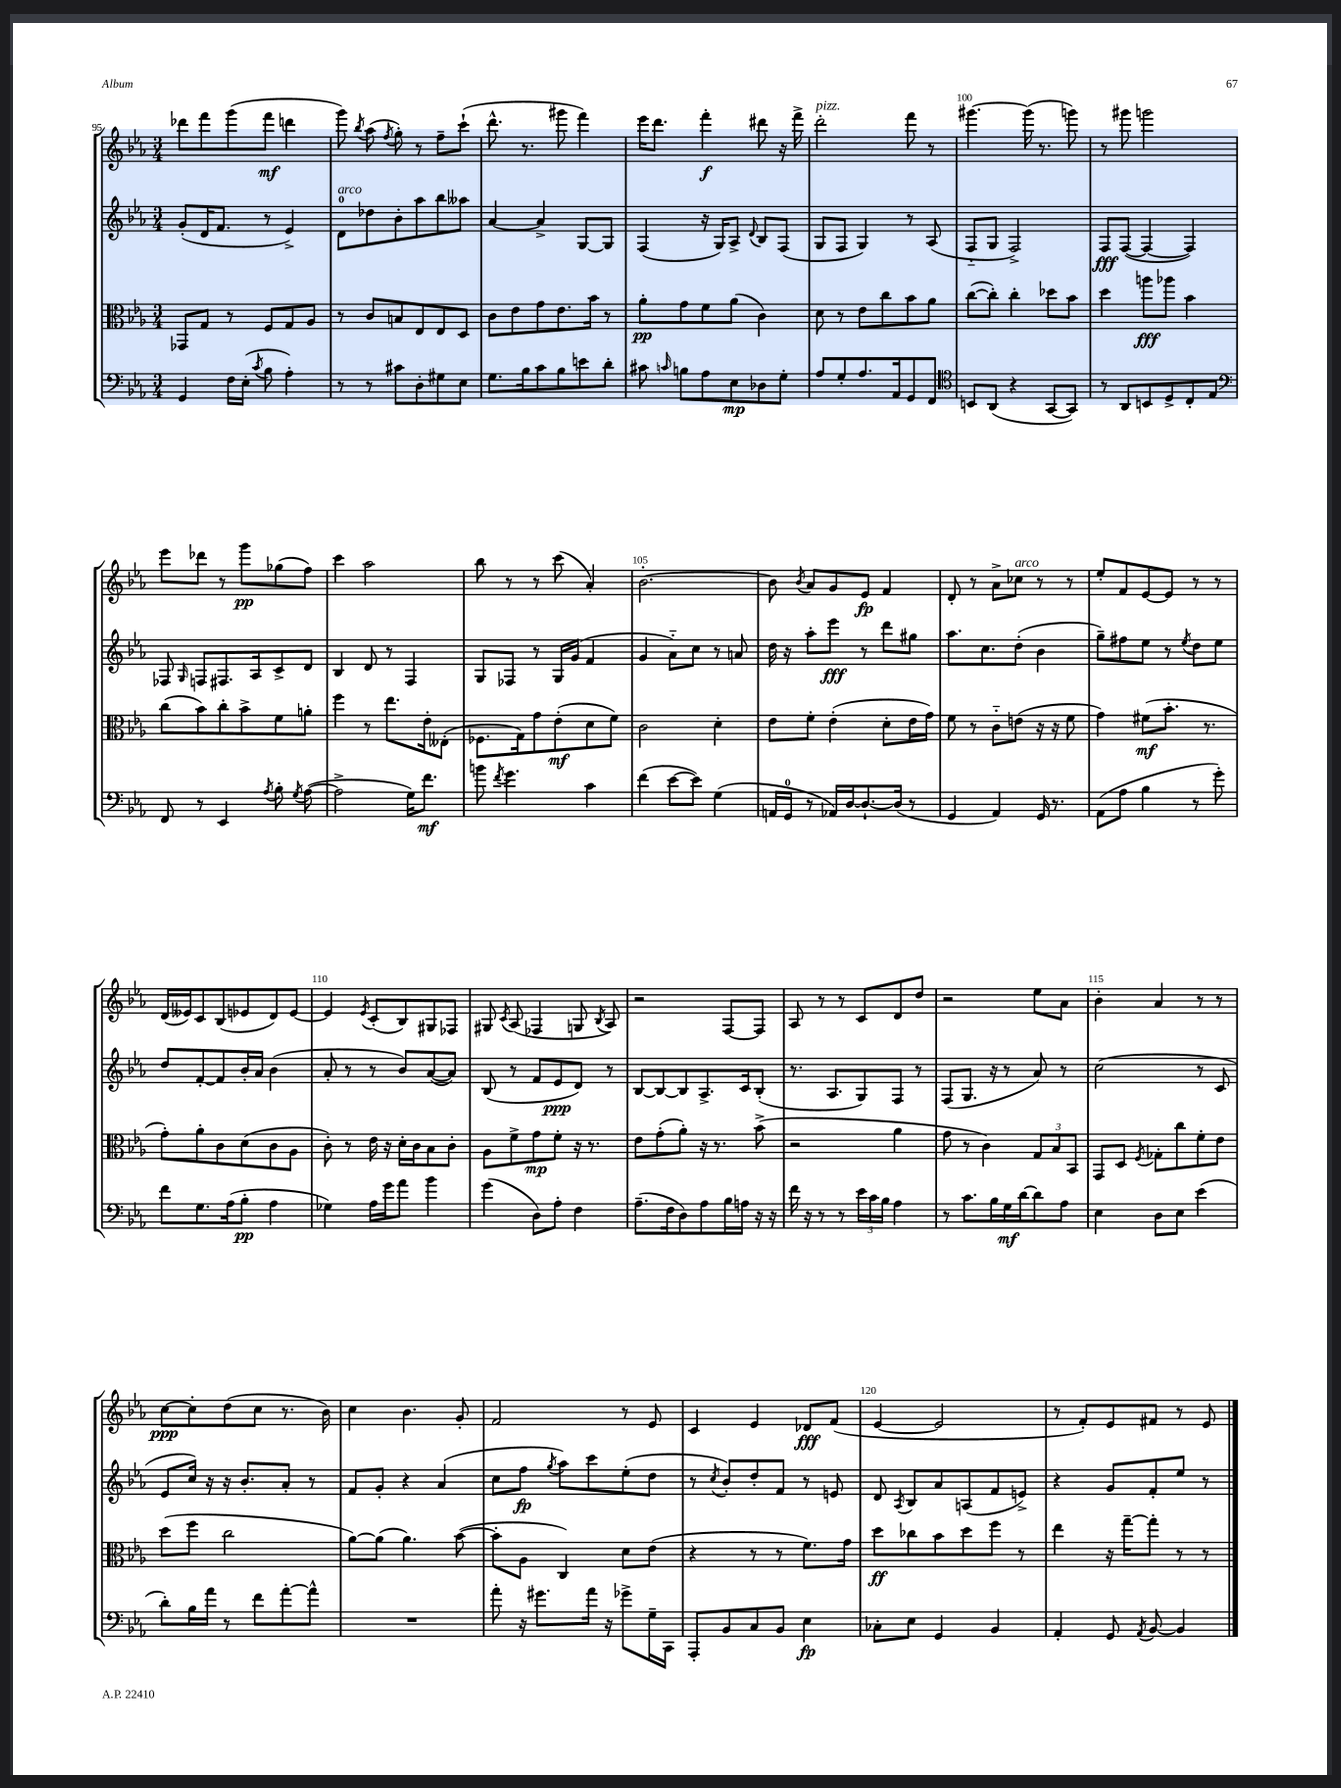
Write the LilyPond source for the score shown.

<<
\new StaffGroup <<
\new Staff = "s0" {
    \clef treble \key ees \major \numericTimeSignature \time 3/4
    \autoBeamOff des'''8[ f'''8 g'''8( f'''8]\mf d'''4 |
    g'''8) \acciaccatura { bes''8 } aes''8( \acciaccatura { f''8 } g''8-.) r8 f''8[-- c'''8]-!( |
    d'''8.-^ r8. gis'''8 f'''4) |
    ees'''16[ d'''8.] f'''4-.\f dis'''8 r16 f'''16-> |
    d'''2-.^\markup { \italic "pizz." } f'''8 r8 |
    gis'''4.~ gis'''16( r8. g'''8) |
    r8 gis'''8 g'''2 |
    ees'''8[ des'''8] r8 g'''8[\pp ges''8( f''8]) |
    c'''4 aes''2 |
    bes''8 r8 r8 c'''8( aes'4-.) |
    bes'2.~-. |
    bes'8 \acciaccatura { bes'8 } aes'8[ g'8 ees'8]\fp f'4 |
    d'8-. r8 aes'8[-> ces''8]^\markup { \italic "arco" } r8 r8 |
    ees''8[-. f'8 ees'8~ ees'8] r8 r8 |
    d'16[( eeses'16) c'8 bes8( ees'8 d'8) ees'8]~ |
    ees'4 \acciaccatura { ees'8 } c'8[-.( bes8) gis8 fes8] |
    gis8 \acciaccatura { c'8 } aes8( fes4 g8 \acciaccatura { bes8 } aes8) |
    r2 f8[~ f8] |
    aes8 r8 r8 c'8[ d'8 d''8] |
    r2 ees''8[ aes'8] |
    bes'4-. aes'4 r8 r8 |
    c''8[~\ppp c''8-. d''8( c''8] r8. bes'16) |
    c''4 bes'4. g'8-. |
    f'2 r8 ees'8 |
    c'4 ees'4 des'8[\fff f'8]( |
    ees'4~ ees'2 |
    r8 f'8[-.) ees'8 fis'8] r8 ees'8 \bar "|." |
}
\new Staff = "s1" {
    \clef treble \key ees \major \numericTimeSignature \time 3/4
    \autoBeamOff g'8[-.( d'16 f'8.] r8 ees'4->) |
    d'8[-0^\markup { \italic "arco" } des''8 bes'8-. aes''8 bes''8 aeses''8] |
    aes'4~ aes'4-> g8[~ g8] |
    f4( r16 g16[) aes8]-> \appoggiatura { d'8 } bes8[ f8]( |
    g8[ f8] g4) r8 aes8( |
    f8[-_ g8] f2->) |
    f8[\fff f8]~( f4~ f4) |
    fes8 \grace { g16 } f8[ fis8. aes16 c'8-> d'8] |
    bes4 d'8 r8 f4 |
    g8[ fes8] r8 g16[ g'16]( f'4 |
    g'4 aes'8[-_) c''8] r8 a'8 |
    d''16 r16 aes''8[-. ees'''8]\fff r8 d'''8[ gis''8] |
    aes''8.[ c''8. d''8]-.( bes'4 |
    g''8[--) fis''8 ees''8] r8 \acciaccatura { ees''8 } d''8[ ees''8] |
    d''8[ f'8~-. f'8 bes'16-. aes'16] bes'4( |
    aes'8-. r8 r8 bes'8[) aes'8~( aes'8]) |
    bes8( r8 f'8[ ees'8\ppp d'8]) r8 |
    bes8[~ bes8~ bes8 aes8.-> c'16 bes8]-.( |
    r8. aes8.[ g8) f8] r8 |
    f8[( g8.] r16 r8 aes'8) r8 |
    c''2( r8 c'8 |
    ees'8[ c''16]) r16 r16 bes'8.[-. aes'8]-. r8 |
    f'8[ g'8]-. r4 aes'4( |
    c''8[ f''8]\fp \acciaccatura { g''8 } aes''8[) c'''8 ees''8-.( d''8] |
    r8 \acciaccatura { c''8 } bes'8[-.) d''8-. f'8] r8 e'8 |
    d'8 \acciaccatura { aes8 } bes8[ aes'8 a8( f'8 e'8]->) |
    r4 g'8[ f'8-. ees''8] r8 \bar "|." |
}
\new Staff = "s2" {
    \clef alto \key ees \major \numericTimeSignature \time 3/4
    \autoBeamOff ges,8[ g8] r8 f8[ g8 aes8] |
    r8 c'8[ b8 ees8 ees8 d8] |
    c'8[ ees'8 g'8 ees'8. bes'16] r8 |
    aes'8[-.\pp g'8 f'8 aes'8]( c'4) |
    d'8 r8 ees'8[ c''8 bes'8 aes'8] |
    c''8[~( c''8]-.) c''4-. des''8[ bes'8] |
    d''4 a''8[\fff aes''8] bes'4 |
    c''8[( bes'8) c''8-. bes'8-> f'8 a'8]-. |
    f''4 r8 ees''8.[ ees'16-. eeses8]-.( |
    fes8.[ g16) g'8 ees'8-.\mf( d'8 f'8]) |
    c'2 d'4-. |
    ees'8[ f'8]-. ees'4-.( d'8[-. ees'16 g'16]) |
    f'8 r8 c'8[-_ e'8]( r16 r16 f'8 |
    g'4) fis'8[\mf( bes'8.]-. r8. |
    g'8[-.) aes'8-. c'8 d'8( c'8 aes8] |
    c'8-.) r8 ees'16 r16 d'16[-. c'16 bes8 c'8]-. |
    aes8[ f'8-> g'8\mp f'8]-. r16 r8. |
    ees'8[ g'8-.( aes'8]-.) r16 r8. bes'8->( |
    r2 aes'4 |
    g'8 r8 c'4) \tuplet 3/2 { g8[ bes8 bes,8] } |
    g,8[ d8] \acciaccatura { f8 } ges8[-. c''8 f'8-. ees'8] |
    d''8[( f''8] c''2 |
    aes'8[~) aes'8]( aes'4.) bes'8~( |
    bes'8[-. aes8] c4) d'8[ ees'8]( |
    r4 r8 r8 f'8.[) g'16] |
    d''8[\ff ces''8 bes'8 d''8 f''8] r8 |
    ees''4 r16 g''16[~-- g''8]-. r8 r8 \bar "|." |
}
\new Staff = "s3" {
    \clef bass \key ees \major \numericTimeSignature \time 3/4
    \autoBeamOff g,4 f16[ ees16]-.( \acciaccatura { c'8 } bes8 aes4-.) |
    r8 r8 cis'8[ d8-. gis8 ees8] |
    g8.[ bes16 c'8 bes8 e'8 d'8]-. |
    cis'8 \grace { c'16 } b8[ aes8 ees8\mp des8 g8]-. |
    aes8[ g8-. aes8. aes,16 g,8 f,8] |
    \clef tenor b,8[ aes,8]( r4 g,8[~ g,8]) |
    r8 aes,8[ b,8 d8-> c8-. ees8] |
    \clef bass f,8 r8 ees,4 \acciaccatura { aes8 } bes8-. \acciaccatura { g8 } aes8~( |
    aes2-> g16[) f'8.]\mf |
    b'8 \acciaccatura { f'8 } g'4. c'4 |
    f'4( ees'8[~ ees'8]) g4( |
    a,16[ g,16]-0 r8 aes,16[) d16~ d8.~-! d16]( r8 |
    g,4 aes,4) g,16 r8. |
    aes,8[( aes8] bes4 r8 g'8-.) |
    f'8[ g8. aes16( bes8]-.\pp aes4 |
    ges4) aes16[ g'16 aes'8] bes'4 |
    g'4( d8[) aes8]-. f4 |
    aes8.[--( f16 d8) aes8 bes16 a16] r16 r16 |
    f'16 r16 r8 r8 \tuplet 3/2 { ees'16[ c'16 bes16] } aes4 |
    r8 c'8.[ bes16 g16\mf d'16~ d'8 aes8] |
    ees4 d8[ ees8] ees'4( |
    d'8[-.) bes16 aes'16] r8 f'8[ aes'8~-. aes'8]-^ |
    R2. |
    aes'8-. r16 gis'8.[ aes'16] r16 ges'8[-> g16-- c,16] |
    aes,,8[-. bes,8 c8 bes,8] ees4\fp |
    ces8[-. ees8] g,4 bes,4 |
    aes,4-. g,8 \acciaccatura { aes,8 } bes,8~ bes,4 \bar "|." |
}
>>
>>
\layout { \context { \Score currentBarNumber = #95 \override BarNumber.break-visibility = ##(#f #t #t) barNumberVisibility = #(every-nth-bar-number-visible 5) } }
